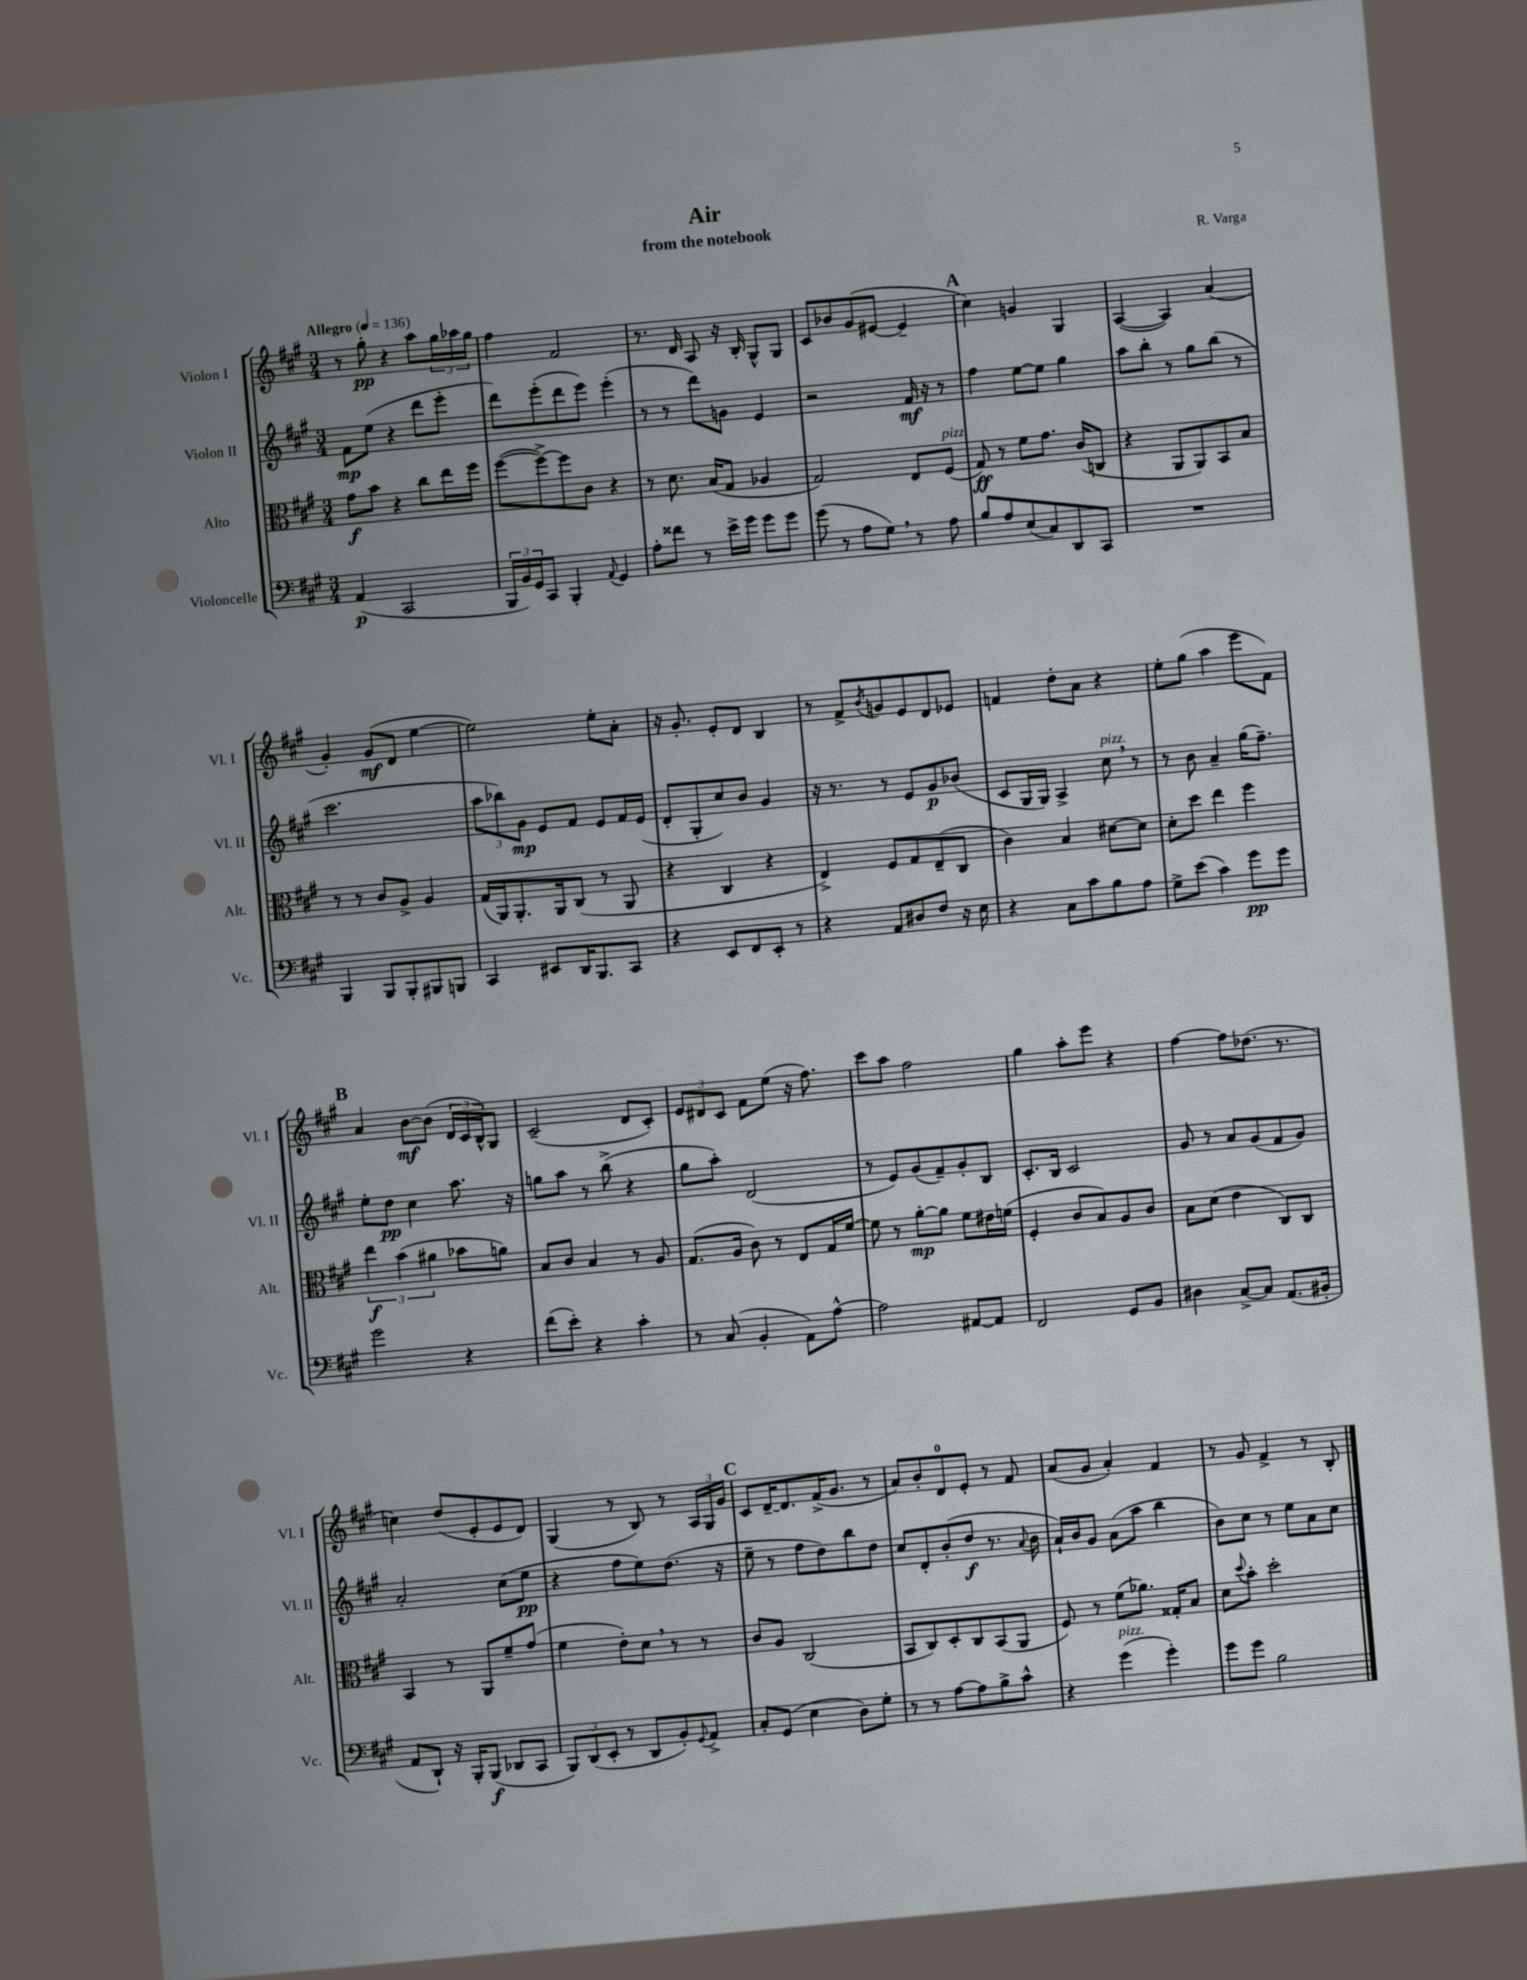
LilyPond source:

\header { title = "Air" composer = "R. Varga" subtitle = "from the notebook" }
<<
\new StaffGroup <<
\new Staff = "s0" \with { instrumentName = "Violon I" shortInstrumentName = "Vl. I" } {
    \clef treble \key a \major \numericTimeSignature \time 3/4 \tempo "Allegro" 4 = 136
    r8 gis''8-.\pp r4 a''8 \tuplet 3/2 { gis''16 aes''16 gis''16 } |
    fis''4 fis'2 |
    r8. d'16 a8 r16 b16-. gis8-^ gis8 |
    cis'8 bes'8 gis'8( eis'8~ eis'4-- |
    \mark \markup { \bold "A" } cis''4) g'4 gis4 |
    a4~( a4) a'4( |
    gis'4-.) gis'8\mf( d'8 e''4~ |
    e''2) e''8-. a'8-. |
    r16 gis'8.-. e'8-. d'8 b4 |
    r8 fis'8-> \acciaccatura { b'8 } g'8 e'8 d'8 ees'8 |
    f'4 d''8-. a'8 r4 |
    e''8-. gis''8( a''4 e'''8 fis'8) |
    \mark \markup { \bold "B" } a'4 b'8~\mf b'8( \tuplet 3/2 { d'16 cis'16 b16-^) } gis8 |
    cis'2--( d'8 cis'8-.) |
    \tuplet 3/2 { e'8 dis'8 cis'8 } fis'8 e''8( r16 fis''8.) |
    cis'''8 a''8 fis''2 |
    gis''4 a''8-. e'''8 r4 |
    fis''4~ fis''8 des''8.( r8. |
    c''4) d''8( e'8-. e'8 d'8) |
    gis4( r8 b8) r8 \tuplet 3/2 { a16 gis16 gis'16 } |
    \mark \markup { \bold "C" } cis'8 d'16~-- d'8. fis'16->( gis'8. r8 |
    a'8) b'8-. d'8-0 e'8-. r8 fis'8 |
    a'8( gis'8 a'4-.) fis'4 |
    r8 gis'8 fis'4-> r8 b8-. \bar "|." |
}
\new Staff = "s1" \with { instrumentName = "Violon II" shortInstrumentName = "Vl. II" } {
    \clef treble \key a \major \numericTimeSignature \time 3/4
    fis'8\mp e''8( r4 d'''8 e'''8-. |
    d'''8) e'''8-.( d'''8 e'''8) e'''4-.( |
    r8 r8 d'''8) g'8 e'4 |
    r2 fis'16\mf r16 r8 |
    \mark \markup { \bold "A" } fis''4 e''8~ e''8 gis''4 |
    a''8 b''8-. r8 gis''8 b''8( r8 |
    cis'''2. |
    \tuplet 3/2 { a''8 bes''8) gis'8\mp } e'8 fis'8 e'8 fis'16 e'16( |
    d'8-. gis8-. cis''8) b'8 gis'4 |
    r16 r8. r8 e'8 gis'8\p bes'8( |
    cis'8 gis16 gis16) a4-> cis''8^\markup { \italic "pizz." } \breathe r8 |
    r8 b'8 a'4-- gis''16( fis''8.--) |
    \mark \markup { \bold "B" } e''8-. d''8\pp cis''4 a''8. r16 |
    g''8 a''8 r8 b''8->( r4 |
    gis''8 a''8-.) d'2( |
    r8 e'8) gis'8( fis'8--) gis'8-. b8 |
    cis'8.-. b16 cis'2 |
    gis'8 r8 a'8 gis'8( fis'8 gis'8) |
    a'2-. cis''8( e''8\pp |
    r4 fis''8 e''8) d''8.( r16 |
    \mark \markup { \bold "C" } e''8-- r8 fis''8 d''8) b''8 d''8 |
    cis''8 d'8-. b'8-.( d''8\f r8. \appoggiatura { a'8 } b'16 |
    a'16-!) b'16 gis'8 a'8( a''8 b''4 |
    b'8) cis''8 r8 e''8 a'8 cis''8 \bar "|." |
}
\new Staff = "s2" \with { instrumentName = "Alto" shortInstrumentName = "Alt." } {
    \clef alto \key a \major \numericTimeSignature \time 3/4
    gis'8\f b'8 r4 cis''8 e''16 fis''16 |
    fis''8~( fis''8~->) fis''8 cis'8 r4 |
    r8 d'8. b16( gis8 aes4 |
    gis2) e8 fis8^\markup { \italic "pizz." }( |
    \mark \markup { \bold "A" } gis8\ff) r8 fis'8 gis'8. cis'16( c8 |
    r4 a,8 a,8) b,8 b8 |
    r8 r8 cis'8 a8-> a4 |
    gis16( a,16) a,8.-. a,16 cis8( r8 a,8 |
    r4 cis4 r4 |
    e4->) fis8 gis8 e8--( cis8 |
    cis'4) b4 dis'8~ dis'8 |
    d'8-. d''8 e''4 fis''4 |
    \mark \markup { \bold "B" } \tuplet 3/2 { e''4\f b'4( ais'4 } bes'8 a'8) |
    b8 cis'8 b4 r8 a8 |
    gis8.( a16 cis'8) r8 e8 gis16 fis'16~ |
    fis'8 r8 a'8~-.\mp a'8 fis'8 eis'16 f'16( |
    fis4-. cis'8 b8) a8 cis'8 |
    b8 d'8( e'4 cis8) cis8 |
    b,4 r8 a,8 fis'8-- gis'8( |
    fis'4 e'8-.) d'8 \breathe r8 r8 |
    \mark \markup { \bold "C" } cis'8 a8 cis2( |
    b,8 cis8) d8-. cis8 b,8( a,8 |
    fis8) r8 fis'8( aes'8.) gisis16-. b8 |
    d'8 \appoggiatura { d''8 } b'8-. d''2-. \bar "|." |
}
\new Staff = "s3" \with { instrumentName = "Violoncelle" shortInstrumentName = "Vc." } {
    \clef bass \key a \major \numericTimeSignature \time 3/4
    a,4\p( cis,2 |
    \tuplet 3/2 { b,,16 b,16) gis,16 } cis,8 b,,4-. \appoggiatura { a,8 } gis,4 |
    a8-. fisis'8 r8 e'16-> gis'16 gis'8 gis'8 |
    gis'8( r8 a8 gis8) \breathe r8 a8 |
    \mark \markup { \bold "A" } b8 a8 e8( cis8) d,8 cis,8 |
    R2. |
    b,,4 b,,8 b,,8-. bis,,8 b,,8 |
    cis,4 eis,8 d,16 b,,8. cis,8 |
    r4 e,8 fis,8 e,8-. r8 |
    r4 a,8 dis8 fis8 r16 e16 |
    r4 cis8 cis'8 b8 a8 |
    gis8-> e'8( cis'4) gis'8\pp gis'8 |
    \mark \markup { \bold "B" } gis'2 r4 |
    fis'8( e'8-.) r4 cis'4-. |
    r8 cis8( b,4-. a,8) a8~-^ |
    a2 ais,8~ ais,8 |
    fis,2 gis,8 b,8 |
    dis4 cis8~-> cis8 a,8.( bis,16-. |
    a,8 d,8-!) r16 b,,16-. b,,8\f( des,8 cis,8 |
    \tuplet 3/2 { b,,8) d,8( e,8-. } r8 d,8 b,8-.) \appoggiatura { gis,8 } a,8-> |
    \mark \markup { \bold "C" } cis8-. gis,8( e4 d8) gis8-. |
    r8 r8 a8~ a8 b8-> cis'8-^ |
    r4 gis'4^\markup { \italic "pizz." }( gis'4-.) |
    gis'8 gis'8 b2 \bar "|." |
}
>>
>>
\layout { \context { \Score \remove "Bar_number_engraver" } }
